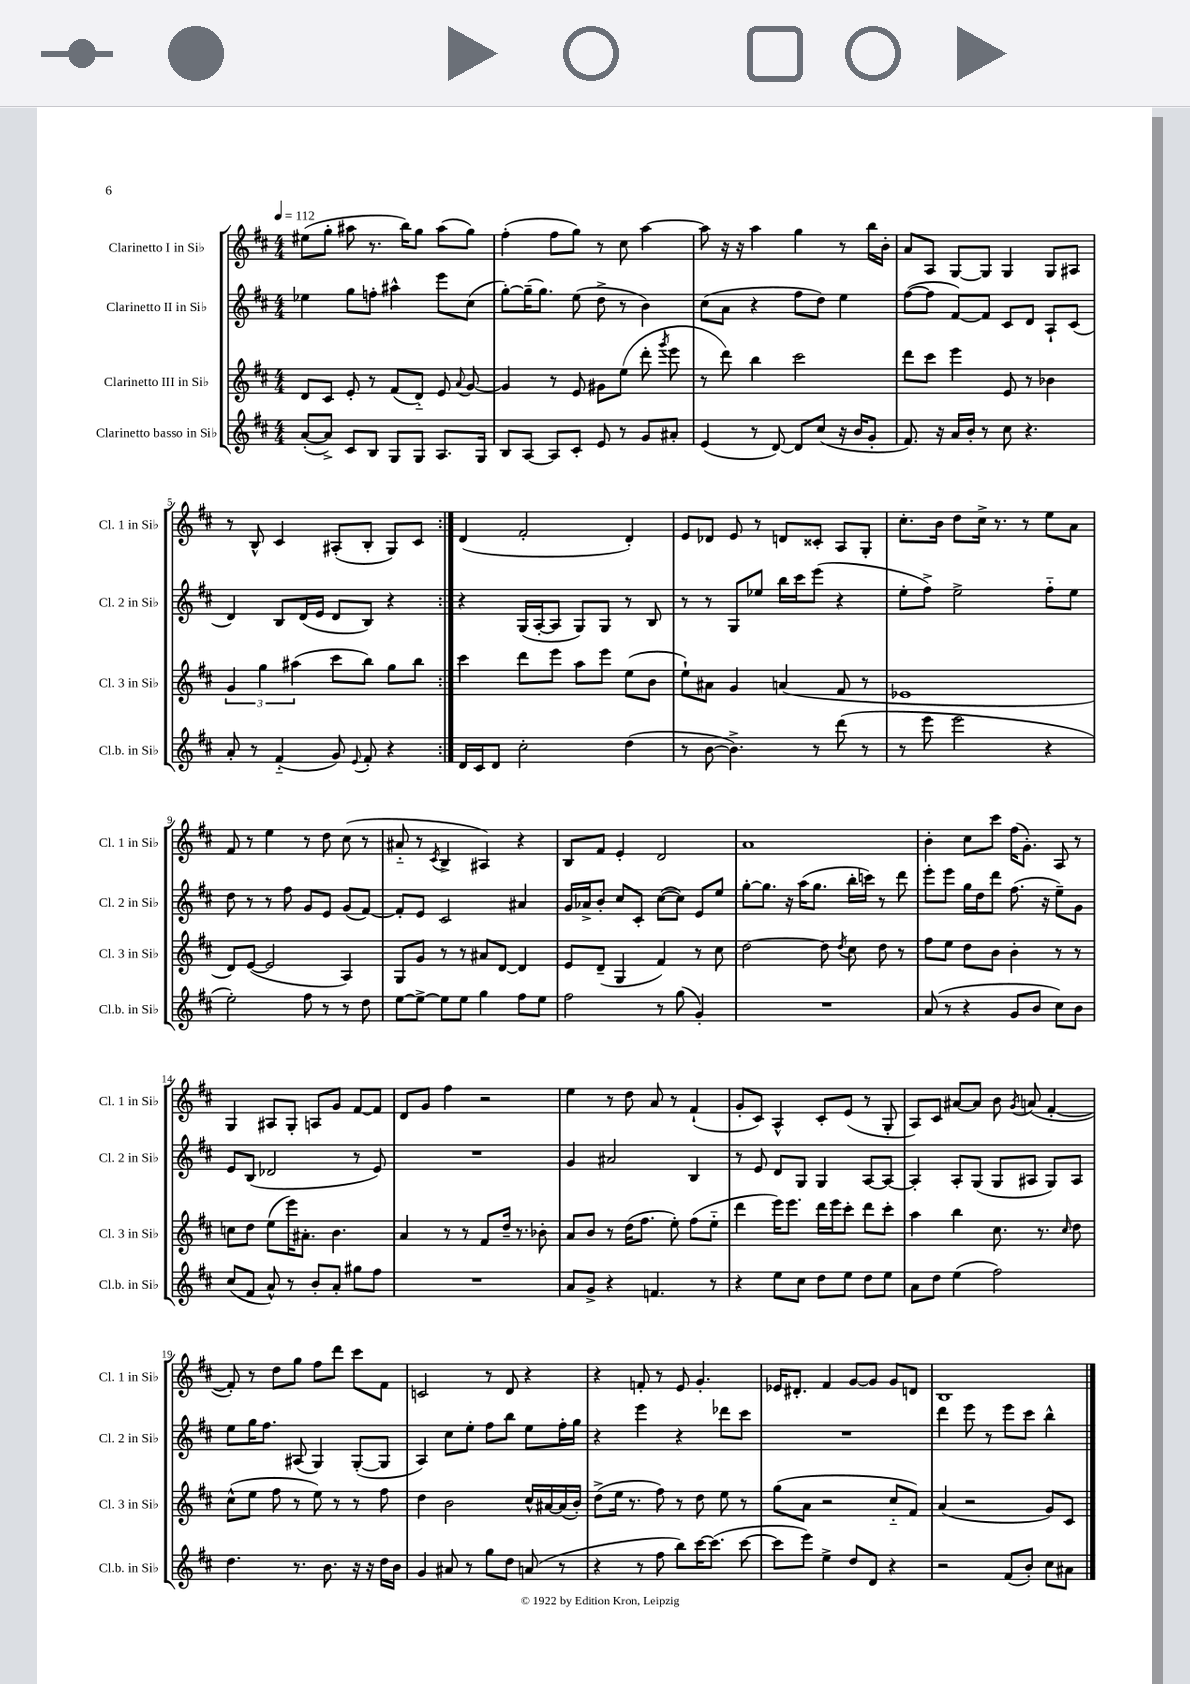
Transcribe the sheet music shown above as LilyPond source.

<<
\new StaffGroup <<
\new Staff = "s0" \with { instrumentName = "Clarinetto I in Sib" shortInstrumentName = "Cl. 1 in Sib" } {
    \clef treble \key d \major \numericTimeSignature \time 4/4 \tempo 4 = 112
    \autoBeamOff \repeat volta 2 { eis''8[( g''8]-. ais''8 r8. b''16[) g''8] ais''8[( g''8]) |
    fis''4-.( fis''8[ g''8]) r8 cis''8 a''4~ |
    a''8 r16 r16 a''4 g''4 r8 b''16[ b'16]-. |
    a'8[ a8] g8[~ g8] g4 g8[ ais8] |
    r8 b8-^ cis'4 ais8[-.( b8]-. g8[) cis'8] | }
    d'4( fis'2-. d'4-.) |
    e'8[ des'8] e'8 r8 d'8[ cisis'8]-. a8[ g8]-. |
    cis''8.[-. b'16] d''8[ cis''16]-> r8. r8 e''8[ a'8] |
    fis'8 r8 e''4 r8 d''8 cis''8( r8 |
    ais'8-_ r8 \acciaccatura { cis'8 } b4-> ais4) r4 |
    b8[ fis'8] e'4-. d'2 |
    a'1 |
    b'4-. cis''8[ cis'''8] fis''16[( g'8.]-.) a8 r8 |
    g4 ais8[ g8]-. a8[ g'8] fis'8[~ fis'8] |
    d'8[ g'8] fis''4 r2 |
    e''4 r8 d''8 a'8 r8 fis'4-!( |
    g'8[-. cis'8]) a4-^ cis'8[-. e'8]( r8 g8-. |
    a8[) cis'8] ais'8[~ ais'8] b'8 \acciaccatura { g'8 } a'8( fis'4~-. |
    fis'8-.) r8 d''8[ g''8] fis''8[ d'''8] cis'''8[ fis'8] |
    c'2 r8 d'8 r4 |
    r4 f'8-. r8 e'8 g'4.-. |
    ees'16[ dis'8.]-. fis'4 g'8[~ g'8] g'8[ d'8] |
    b1 \bar "|." |
}
\new Staff = "s1" \with { instrumentName = "Clarinetto II in Sib" shortInstrumentName = "Cl. 2 in Sib" } {
    \clef treble \key d \major \numericTimeSignature \time 4/4
    \autoBeamOff \repeat volta 2 { ees''4 g''8[ f''8]-. ais''4-^ e'''8[ cis''8]( |
    g''8[~-.) g''16--( g''8.]) e''8( d''8-> r8 b'4) |
    cis''8[( a'8] r4 fis''8[ d''8]) e''4 |
    fis''8[~( fis''8] fis'8[~) fis'8] cis'8[ d'8] a8[-! cis'8]( |
    d'4) b8[ d'16( e'16] d'8[ b8]) r4 | }
    r4 g16[( a16~-. a8] g8[) g8] r8 b8 |
    r8 r8 g8[ ees''8] b''16[ cis'''16 e'''8]( r4 |
    e''8[-. fis''8]->) e''2-> fis''8[-_ e''8] |
    d''8 r8 r8 fis''8 g'8[ e'8] g'8[( fis'8]~) |
    fis'8[-. e'8] cis'2 ais'4 |
    g'16[ aes'16-> b'8]-. cis''8[ cis'8]-. cis''8[~( cis''8]) e'8[ e''8] |
    g''8[~-. g''8.] r16 a''16[( g''8.] b''16[-. c'''16]) r8 d'''8 |
    e'''8[-. e'''8] g''16[ d''16 d'''8] fis''8.( r16 e''8[--) g'8] |
    e'8[ b8]( des'2 r8 e'8) |
    R1 |
    g'4 ais'2 b4 |
    r8 e'8 d'8[ g8] g4 a8[~ a8]~ |
    a4-. a8[-. g8]( g8[ ais8] g8[) ais8] |
    e''8[ g''16 fis''8.] ais8( g4) g8[~-.( g8] |
    a4) cis''8[ e''8]-. fis''8[ b''8] e''8[ fis''16-. g''16] |
    r4 e'''4 r4 des'''8[ cis'''8] |
    R1 |
    d'''4 e'''8 r8 e'''8[ cis'''8] b''4-^ \bar "|." |
}
\new Staff = "s2" \with { instrumentName = "Clarinetto III in Sib" shortInstrumentName = "Cl. 3 in Sib" } {
    \clef treble \key d \major \numericTimeSignature \time 4/4
    \autoBeamOff \repeat volta 2 { d'8[ cis'8] e'8-. r8 fis'8[( d'8]-_) e'8 \appoggiatura { a'8 } g'8~ |
    g'4 r8 e'8 gis'8[ e''8]( d'''8-. \acciaccatura { g'''8 } e'''8 |
    r8 d'''8) b''4 cis'''2 |
    d'''8[ cis'''8] e'''4 e'8 r8 bes'4 |
    \tuplet 3/2 { g'4 g''4 ais''4( } cis'''8[ b''8]) g''8[ b''8] | }
    cis'''4 d'''8[ e'''8] a''8[ e'''8] e''8[( b'8] |
    e''8[-!) ais'8] g'4 a'4( fis'8 r8 |
    ees'1 |
    d'8[) e'8]~( e'2 a4) |
    g8[ g'8] r8 r8 ais'8[ d'8]~ d'4 |
    e'8[ d'8]--( g4 fis'4) r8 cis''8 |
    d''2~ d''8 \acciaccatura { d''8 } cis''8 d''8 r8 |
    fis''8[ e''8] d''8[ b'8] b'4-. r8 r8 |
    c''8[ d''8] e''8[( e'''16) ais'8.]-. b'4. |
    a'4 r8 r8 fis'8[ d''16]-- r8. bes'8-. |
    a'8[ b'8] r8 d''16[( fis''8.] e''8-.) fis''8[( e''8]-_ |
    d'''4 e'''16[) e'''8.] d'''16[ e'''16 cis'''8]-. d'''8[ cis'''8]-. |
    a''4 b''4 cis''8. r8. \grace { cis''16 } d''8 |
    cis''8[-^( e''8] fis''8 r8 e''8) r8 r8 fis''8 |
    d''4 b'2 cis''16[-^ ais'16~ ais'16( b'16]-.) |
    d''8[->( e''16] r8. fis''8) r8 d''8 e''8 r8 |
    g''8[( a'8] r2 cis''8[-_ fis'8]) |
    a'4( r2 g'8[) cis'8] \bar "|." |
}
\new Staff = "s3" \with { instrumentName = "Clarinetto basso in Sib" shortInstrumentName = "Cl.b. in Sib" } {
    \clef treble \key d \major \numericTimeSignature \time 4/4
    \autoBeamOff \repeat volta 2 { a'8[~-.( a'8]->) cis'8[ b8] g8[ g8] a8.[ g16] |
    b8[ a8]~ a8[ cis'8]-. e'8 r8 g'8[ ais'8]-. |
    e'4( r8 d'8~) d'8[ cis''8]( r16 b'16[ g'8]-. |
    fis'8.) r16 a'16[ b'16]-. r8 cis''8 r4. |
    a'8-. r8 fis'4-_( g'8) \appoggiatura { e'8 } fis'8-. r4 | }
    d'16[ cis'16 d'8] cis''2-. d''4( |
    r8 b'8~ b'4.->) r8 d'''8( r8 |
    r8 e'''8 e'''2 r4 |
    e''2-.) fis''8 r8 r8 d''8 |
    e''8[~ e''8]~-> e''8[ e''8] g''4 fis''8[ e''8] |
    fis''2 r8 g''8( g'4-.) |
    R1 |
    a'8( r8 r4 g'8[ b'8] cis''8[) b'8] |
    cis''8[( fis'8] a'8-^) r8 b'8[-. a'8]-. gis''8[ fis''8] |
    R1 |
    a'8[ g'8]-> r4 f'4. r8 |
    r4 e''8[ cis''8] d''8[ e''8] d''8[ e''8] |
    a'8[ d''8] e''4( fis''2) |
    d''4. r8. b'8. r16 r16 d''16[ b'16] |
    g'4 ais'8 r8 g''8[ d''8] a'8( r8 |
    r4 r8 fis''8 b''8[) cis'''16~ cis'''8.]( cis'''8~ |
    cis'''8[ e'''8]) e''4-> d''8[ d'8] r4 |
    r2 fis'8[( b'8]-.) cis''8[ ais'8] \bar "|." |
}
>>
>>
